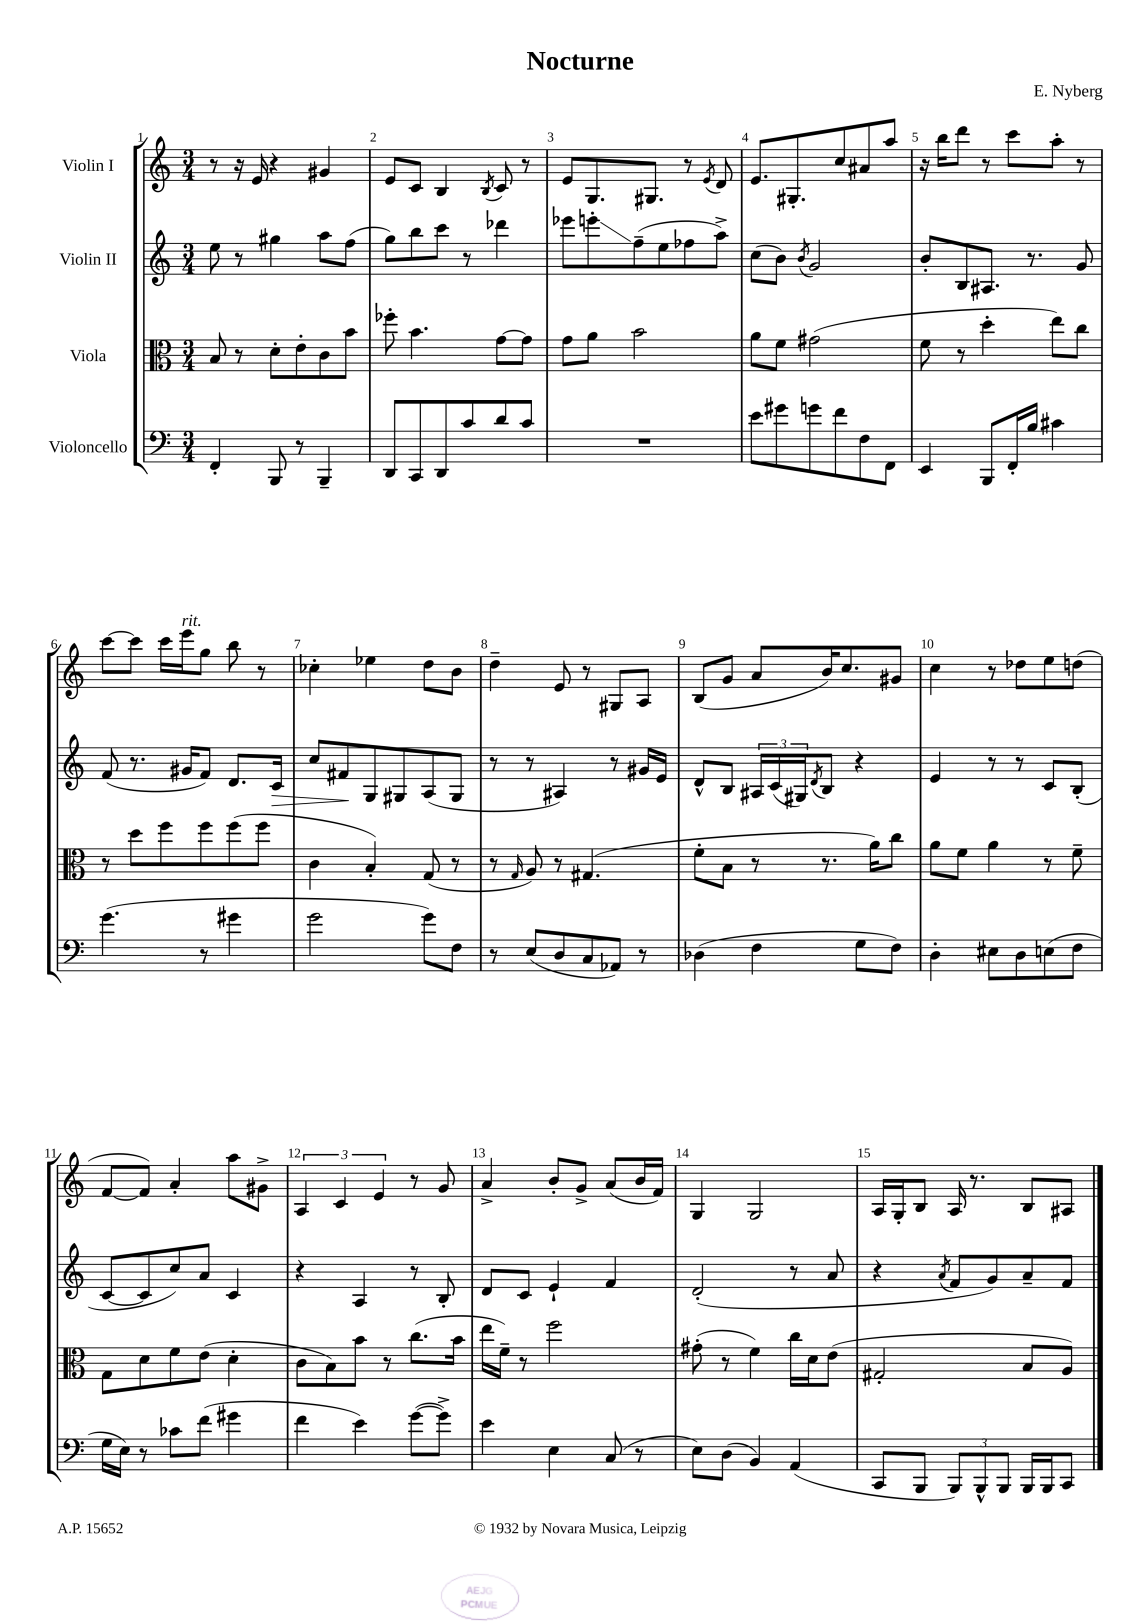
\header { title = "Nocturne" composer = "E. Nyberg" }
<<
\new StaffGroup <<
\new Staff = "s0" \with { instrumentName = "Violin I" } {
    \clef treble \key c \major \numericTimeSignature \time 3/4
    r8 r16 e'16 r4 gis'4 |
    e'8 c'8 b4 \acciaccatura { b8 } c'8 r8 |
    e'8 g8. gis8. r8 \acciaccatura { e'8 } d'8 |
    e'8. gis8.-. c''8 ais'8 a''8 |
    r16 b''16 d'''8 r8 c'''8 a''8-. r8 |
    c'''8~ c'''8 c'''16 e'''16^\markup { \italic "rit." } g''8 b''8 r8 |
    ces''4-. ees''4 d''8 b'8 |
    d''4-- e'8 r8 gis8 a8 |
    b8( g'8 a'8 b'16) c''8. gis'8 |
    c''4 r8 des''8 e''8 d''8( |
    f'8~ f'8) a'4-. a''8 gis'8-> |
    \tuplet 3/2 { a4 c'4 e'4 } r8 g'8 |
    a'4-> b'8-. g'8-> a'8( b'16 f'16) |
    g4 g2 |
    a16 g16-. b8 a16 r8. b8 ais8 \bar "|." |
}
\new Staff = "s1" \with { instrumentName = "Violin II" } {
    \clef treble \key c \major \numericTimeSignature \time 3/4
    e''8 r8 gis''4 a''8 f''8( |
    g''8) b''8 c'''8 r8 des'''4 |
    ees'''8 e'''8-.\glissando f''8--( e''8 fes''8 a''8->) |
    c''8( b'8) \acciaccatura { b'8 } g'2 |
    b'8-. b8 ais8. r8. g'8 |
    f'8( r8. gis'16 f'8) d'8. c'16\> |
    c''8 fis'8\! g8 gis8 a8( gis8 |
    r8 r8 ais4) r8 gis'16 e'16 |
    d'8-^ b8 \tuplet 3/2 { ais16 c'16( gis16) } \acciaccatura { d'8 } b8 r4 |
    e'4 r8 r8 c'8 b8-.( |
    c'8~ c'8 c''8) a'8 c'4 |
    r4 a4 r8 b8-. |
    d'8 c'8 e'4-! f'4 |
    d'2-.( r8 a'8 |
    r4 \acciaccatura { a'8 } f'8 g'8) a'8-- f'8 \bar "|." |
}
\new Staff = "s2" \with { instrumentName = "Viola" } {
    \clef alto \key c \major \numericTimeSignature \time 3/4
    b8 r8 d'8-. e'8-. c'8 b'8 |
    fes''8-. b'4. g'8~ g'8 |
    g'8 a'8 b'2 |
    a'8 f'8 gis'2( |
    f'8 r8 d''4-. e''8) c''8 |
    r8 d''8 f''8 f''8 f''8( f''8 |
    c'4 b4-.) g8( r8 |
    r8 \grace { g16 } a8) r8 gis4.( |
    f'8-. b8 r8 r8. a'16) c''8 |
    a'8 f'8 a'4 r8 f'8-- |
    g8 d'8 f'8 e'8( d'4-. |
    c'8 b8) b'8 r8 c''8.( b'16 |
    e''16 f'16--) r8 f''2 |
    gis'8-.( r8 f'4) c''16 d'16 e'8( |
    gis2-. b8 a8) \bar "|." |
}
\new Staff = "s3" \with { instrumentName = "Violoncello" } {
    \clef bass \key c \major \numericTimeSignature \time 3/4
    f,4-. b,,8 r8 b,,4-- |
    d,8 c,8 d,8 c'8 d'8 c'8 |
    R2. |
    e'8 gis'8 g'8 f'8 f8 f,8 |
    e,4 b,,8 f,16-. b16 cis'4 |
    g'4.( r8 gis'4 |
    g'2 g'8) f8 |
    r8 e8( d8 c8 aes,8) r8 |
    des4( f4 g8 f8) |
    d4-. eis8 d8 e8( f8 |
    g16 e16) r8 ces'8 f'8( gis'4 |
    f'4 e'4) g'8~( g'8->) |
    e'4 e4 c8( r8 |
    e8) d8( b,4) a,4( |
    c,8 b,,8 \tuplet 3/2 { b,,8) b,,8-^ b,,8 } b,,16 b,,16 c,8 \bar "|." |
}
>>
>>
\layout { \context { \Score \override BarNumber.break-visibility = ##(#f #t #t) barNumberVisibility = #all-bar-numbers-visible } }
